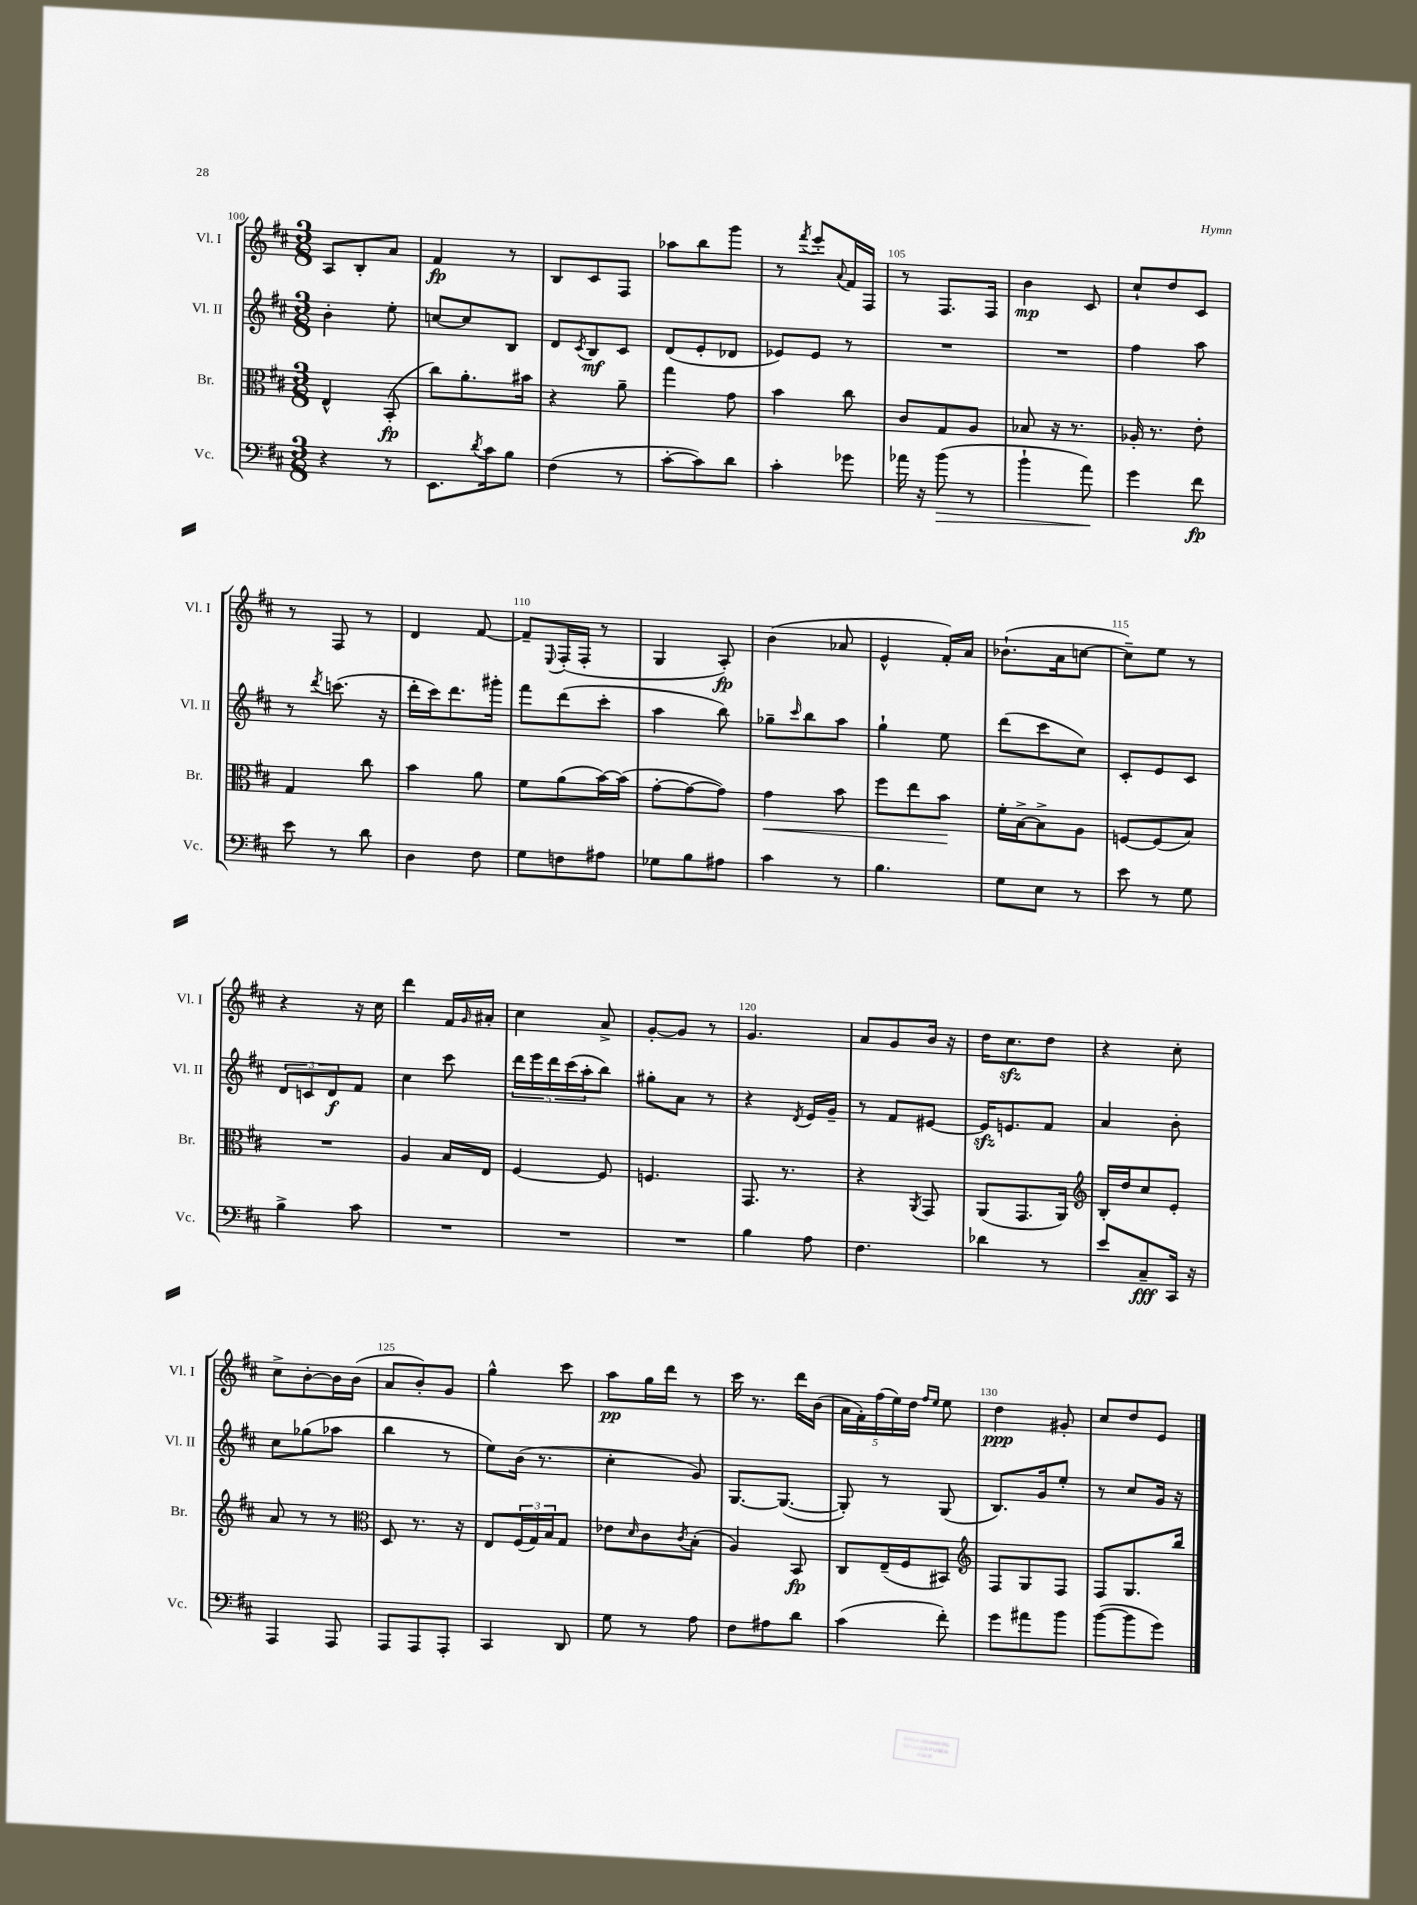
<<
\new StaffGroup <<
\new Staff = "s0" \with { instrumentName = "Vl. I" shortInstrumentName = "Vl. I" } {
    \clef treble \key d \major \numericTimeSignature \time 3/8
    a8 b8-. a'8 |
    fis'4\fp r8 |
    b8 cis'8 fis8 |
    aes''8 b''8 g'''8 |
    r8 \acciaccatura { fis'''8 } e'''8-. \appoggiatura { a'8 } fis'16 fis16 |
    r8 fis8. fis16 |
    b'4\mp cis'8 |
    cis''8-! d''8 cis'8 |
    r8 fis8 r8 |
    d'4 fis'8~ |
    fis'8-- \appoggiatura { e8 } fis16-.( fis16-. r8 |
    g4 a8-.\fp) |
    b'4( aes'8 |
    e'4-^ fis'16-.) a'16 |
    bes'8.-!( a'16 c''8~ |
    c''8--) e''8 r8 |
    r4 r16 cis''16 |
    d'''4 fis'16 \grace { g'16 } ais'16-. |
    cis''4 a'8-> |
    g'8~-. g'8 r8 |
    g'4. |
    a'8 g'8 b'16 r16 |
    d''16 cis''8.\sfz d''8 |
    r4 cis''8-. |
    cis''8-> b'8~-. b'16 b'16( |
    a'8 b'8-.) g'8 |
    g''4-^ cis'''8 |
    a''8\pp g''16 d'''16 r8 |
    cis'''16 r8. d'''16 b'16( |
    \tuplet 5/4 { a'16 fis'16-.) fis''16( e''16) d''16 } \grace { fis''16 e''16 } e''8 |
    d''4\ppp gis'8-. |
    cis''8 d''8 e'8 \bar "|." |
}
\new Staff = "s1" \with { instrumentName = "Vl. II" shortInstrumentName = "Vl. II" } {
    \clef treble \key d \major \numericTimeSignature \time 3/8
    b'4-. e''8-. |
    c''8~ c''8 b8 |
    d'8 \acciaccatura { cis'8 } b8\mf cis'8 |
    d'8( e'8-. des'8 |
    ees'8) ees'8 r8 |
    R4. |
    R4. |
    fis''4 a''8 |
    r8 \acciaccatura { d'''8 } c'''8.( r16 |
    d'''16-. cis'''16) d'''8. gis'''16-. |
    fis'''8 d'''8( cis'''8-. |
    a''4 b''8) |
    ges''8-- \grace { cis'''16 } b''8 a''8 |
    g''4-! e''8 |
    d'''8( cis'''8 cis''8) |
    cis'8-. e'8 cis'8 |
    \tuplet 3/2 { d'8 c'8 d'8\f } fis'8 |
    cis''4 cis'''8 |
    \tuplet 5/4 { d'''16 e'''16 d'''16 cis'''16( a''16-. } b''8) |
    gis''8-. a'8 r8 |
    r4 \acciaccatura { d'8 } e'16 g'16-- |
    r8 fis'8 eis'8~ |
    eis'16\sfz e'8. fis'8 |
    a'4 b'8-. |
    cis''8 ges''8( aes''8 |
    b''4 r8 |
    e''8) b'16( r8. |
    cis''4-. g'8) |
    g8.~ g8.~( |
    g8-.) r8 g8( |
    b8.) g'16 e''8-. |
    r8 cis''8 g'16 r16 \bar "|." |
}
\new Staff = "s2" \with { instrumentName = "Br." shortInstrumentName = "Br." } {
    \clef alto \key d \major \numericTimeSignature \time 3/8
    e4-^ b,8-.\fp( |
    cis''8) a'8.-. bis'16 |
    r4 a'8-- |
    g''4 g'8 |
    b'4 cis''8 |
    cis'8 g8 a8 |
    bes8 r16 r8. |
    aes16-. r8. e'8-. |
    g4 cis''8 |
    b'4 a'8 |
    fis'8 a'8( b'16~) b'16( |
    g'8~-. g'8~ g'8) |
    g'4\< b'8 |
    fis''8 e''8 b'8\! |
    fis'16-. b16~-> b8-> a8 |
    f8~ f8( b8) |
    R4. |
    a4 b16 e16 |
    fis4~ fis8 |
    f4. |
    g,8. r8. |
    r4 \acciaccatura { a,8 } g,8 |
    a,8( g,8. a,16) |
    \clef treble b16-. d''16 cis''8 e'8-. |
    a'8 r8 r8 |
    \clef alto d8 r8. r16 |
    e8 \tuplet 3/2 { fis16( g16) b16 } g8 |
    ees'8 \grace { d'16 } cis'8 \acciaccatura { cis'8 } b8-.( |
    a4) b,8\fp |
    cis8 e16--( fis16 bis,8) |
    \clef treble fis8 g8 fis8 |
    fis8 g8. b''16 \bar "|." |
}
\new Staff = "s3" \with { instrumentName = "Vc." shortInstrumentName = "Vc." } {
    \clef bass \key d \major \numericTimeSignature \time 3/8
    r4 r8 |
    e,8. \acciaccatura { d'8 } cis'16 b8 |
    fis4( r8 |
    cis'8~-. cis'8) d'8 |
    cis'4-. ges'8 |
    aes'16 r16 b'8\>( r8 |
    b'4-! a'8\!) |
    g'4 fis'8\fp |
    e'8 r8 d'8 |
    d4 fis8 |
    g8 f8 ais8 |
    ges8 b8 ais8 |
    cis'4 r8 |
    b4. |
    g8 e8 r8 |
    e'8 r8 g8 |
    b4-> cis'8 |
    R4. |
    R4. |
    R4. |
    b4 a8 |
    fis4. |
    des'4 r8 |
    e'8 cis8--\fff cis,16 r16 |
    a,,4 a,,8 |
    a,,8 a,,8 a,,8-. |
    cis,4 d,8 |
    g8 r8 a8 |
    fis8 ais8 d'8 |
    cis'4( fis'8-.) |
    g'8 ais'8 b'8 |
    b'8~( b'8 g'8) \bar "|." |
}
>>
>>
\layout { \context { \Score currentBarNumber = #100 \override BarNumber.break-visibility = ##(#f #t #t) barNumberVisibility = #(every-nth-bar-number-visible 5) } }
